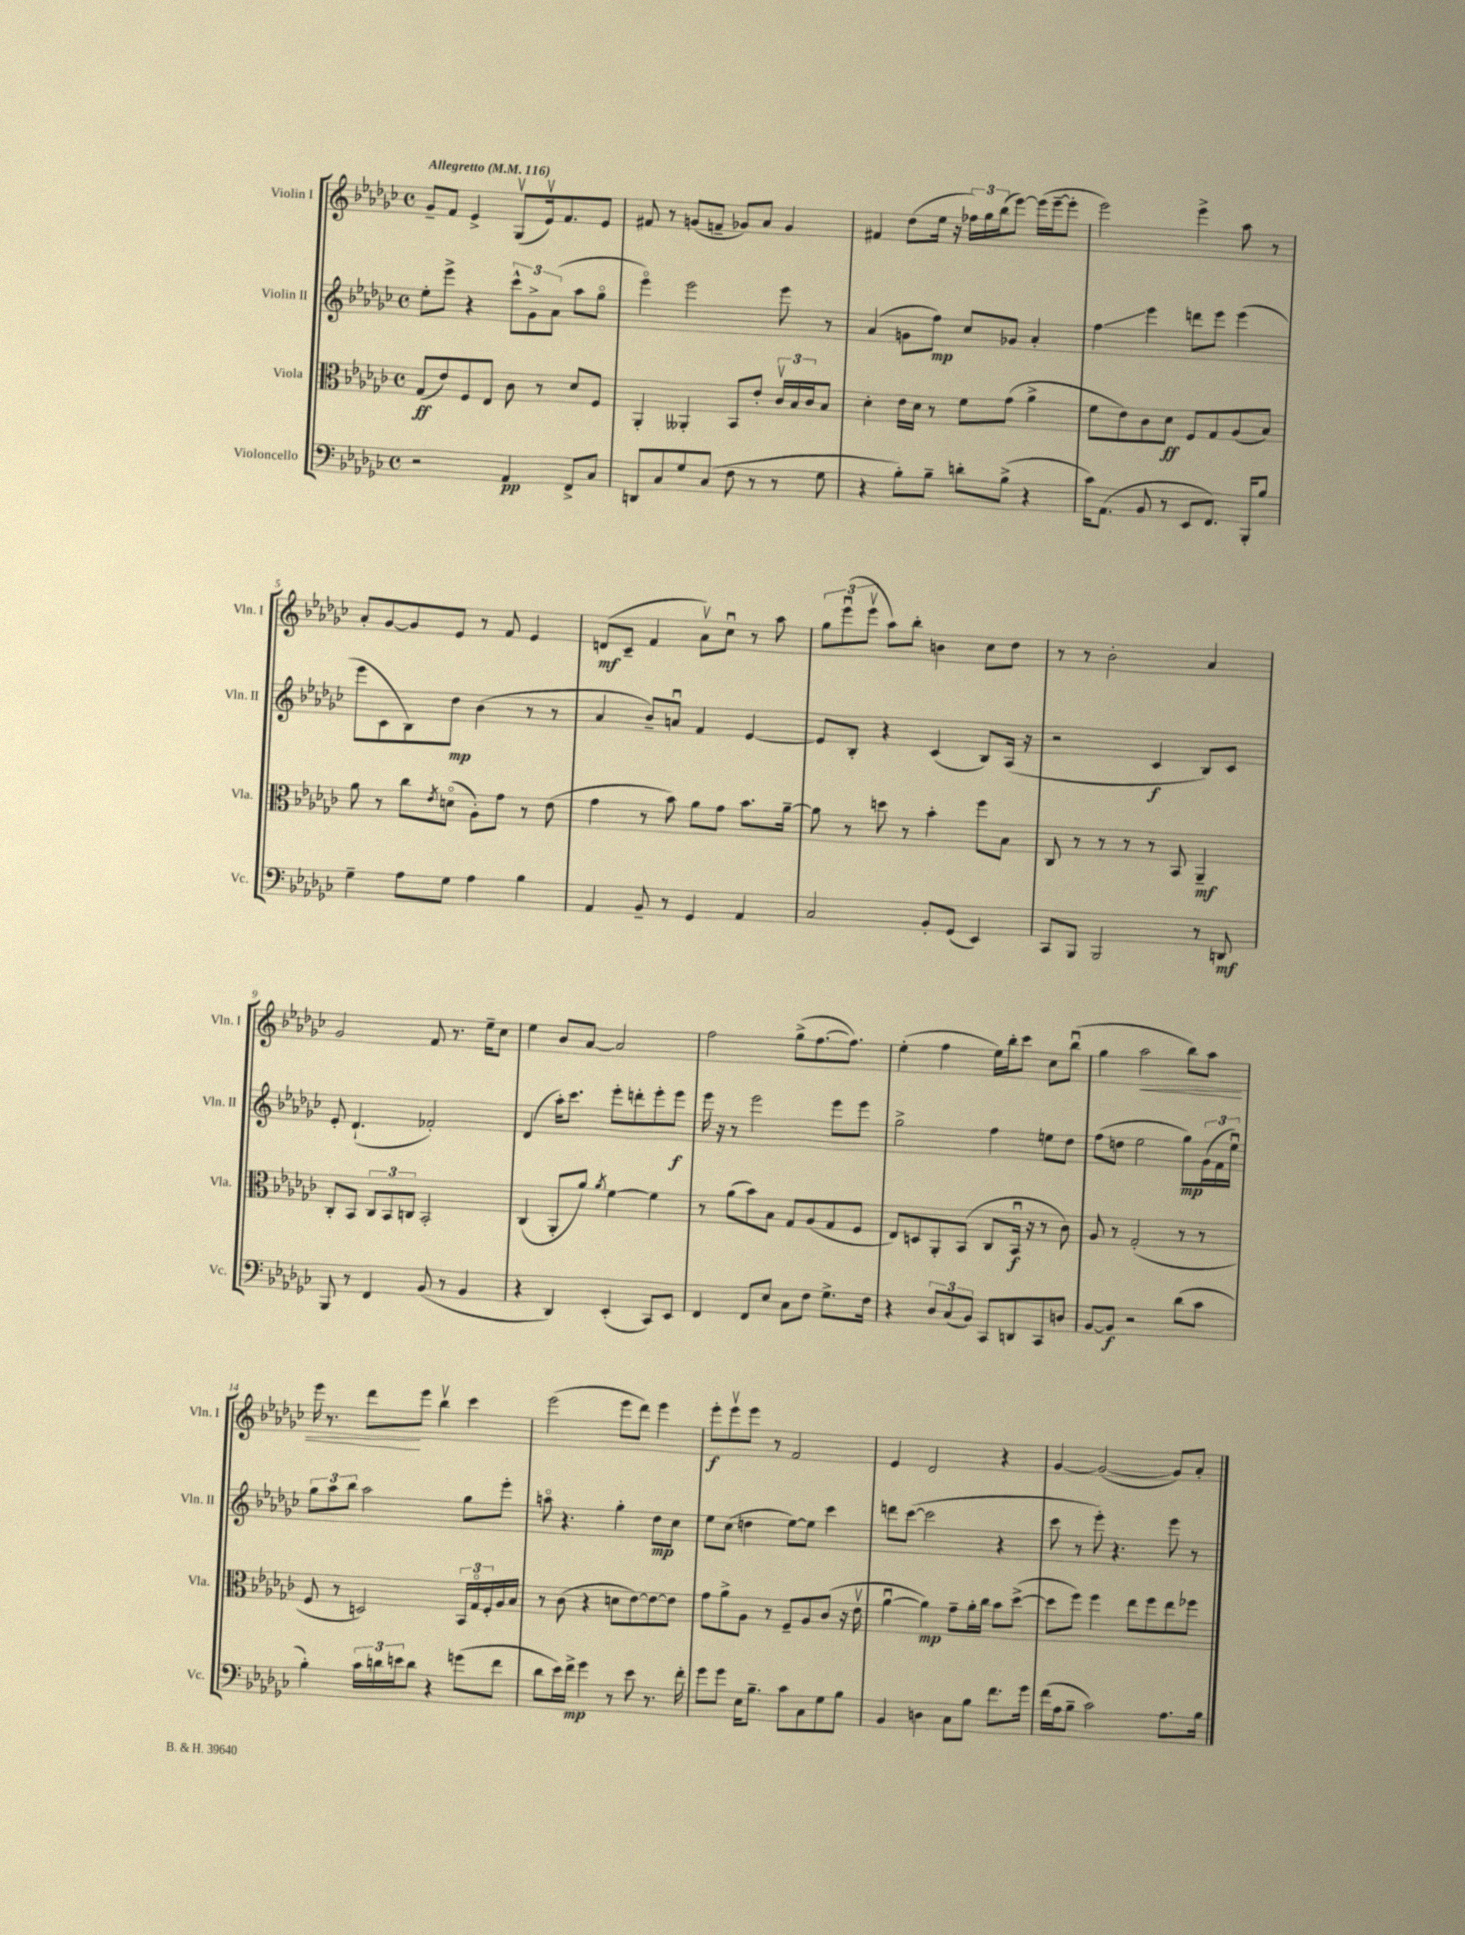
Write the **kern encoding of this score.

**kern	**kern	**kern	**kern
*staff4	*staff3	*staff2	*staff1
*clefF4	*clefC3	*clefG2	*clefG2
*k[b-e-a-d-g-c-]	*k[b-e-a-d-g-c-]	*k[b-e-a-d-g-c-]	*k[b-e-a-d-g-c-]
*M4/4	*M4/4	*M4/4	*M4/4
*met(c)	*met(c)	*met(c)	*met(c)
*MM116	*MM116	*MM116	*MM116
2r	(8G-	8ee-'	8g-~
.	8e-)	8eee-^	8f
.	8F	4r	4e-^
.	8E-	.	.
4AA-	8c-	12ccc-^^	(8G-v
.	.	12g-^	.
.	8r	.	16e-v)
.	.	(12a-	.
.	.	.	8.f
8FF^	8d-	8aa-	.
8C-	8F	8gg-o	8e-
=	=	=	=
8DD	4AA-'	4eee-o)	8f#
8C-	.	.	8r
8G-	4AA--'	2eee-	(8g
(8C-	.	.	8f~
8F	8BB-	.	8g-)
8r	8e-'	.	8a-
8r	24c-v	8eee-	4g-
.	24B-	.	.
.	24c-	.	.
8G-	8B-	8r	.
=	=	=	=
4r	4d-'	(4a-	4f#
8B-')	16e-	8g	(8dd-
.	16d-	.	.
8B-~	8r	8ff)	16ee-
.	.	.	16r
8d'	8f	8cc-	24ff-)
.	.	.	24gg-
.	.	.	(24bb-
(8B-^	(8g-	8g-	[8eee-)
4r	4a-^	4a-'	(16eee-]
.	.	.	[16eee-~
.	.	.	8eee-']
=	=	=	=
16c-)	8f	4ff	2eee-)
(8.AA-	.	.	.
.	8e-)	.	.
8BB-	8c-	4eee-	.
8r	8d-	.	.
8EE-	8F	8ddd	4eee-^
8.FF)	8G-	8eee-	.
.	(8A-	(4eee-	8aa-
16BBB-'	.	.	.
8B-	8B-)	.	8r
=	=	=	=
4G-~	8a-	8eee-	8a-'
.	8r	8c-	[8g-
8A-	8cc-	8B-)	8g-]
.	8qe-	.	.
8G-	(8do	8dd-	8e-
4A-	8A-')	(4b-	8r
.	8g-	.	8f
4B-	8r	8r	4e-
.	(8e-	8r	.
=	=	=	=
4AA-	4g-	4a-	(8d
.	.	.	8c-~
8BB-~	8r	8b-~)	4f
8r	8b-)	8au	.
4GG-	8a-	4f	8a-v)
.	8g-	.	8cc-u
4AA-	8.b-	[4e-	8r
.	.	.	8aa-
.	[16a-~	.	.
=	=	=	=
2C-	8a-]	8e-]	12gg-
.	.	.	(12eee-u
.	8r	8B-'	.
.	.	.	12eee-v
.	8dd	4r	8aa-)
.	8r	.	8bb-'
8BB-'	4b-'	(4c-	4b
(8GG-	.	.	.
4EE-)	8ff	8B-)	8cc-
.	8B-	(16A-	8dd-
.	.	16r	.
=	=	=	=
8CC-	8C-	2r	8r
8BBB-	8r	.	8r
2BBB-	8r	.	2b-'
.	8r	.	.
.	8r	4c-	.
.	8BB-	.	.
8r	4AA-~	8B-)	4a-
8DD	.	8c-	.
=	=	=	=
8BBB-	8C-'	8e-'	2g-
8r	8BB-	(4.d-`	.
4FF	12C-	.	.
.	12BB-	.	.
.	12C	.	.
(8BB-	2BB-'	2f-')	8f
8r	.	.	8.r
4BB-	.	.	.
.	.	.	16ee-~
.	.	.	8cc-
=	=	=	=
4r	(4C-	(4d-	4ee-
4DD-)	8AA-'	16aa-')	8b-
.	.	8.ccc-	.
.	8a-)	.	[8a-
.	8qa-	.	.
(4EE-'	[4f	8eee-'	2a-]
.	.	8ddd'	.
8CC-)	4f]	8eee-'	.
8EE-	.	8eee-	.
=	=	=	=
4FF	8r	16eee-	2ff
.	.	16r	.
.	(8a-	8r	.
8FF	8b-)	2eee-	.
8E-	8B-	.	.
8C-	8G-	.	(8gg-^
8F	(8A-	.	[8.ff
8.G-^	8G-	8eee-	.
.	.	.	8.ff])
.	8F	8eee-	.
16F	.	.	.
=	=	=	=
4r	8E-)	2gg-^	(4ee-'
.	8D	.	.
12D-	8AA-'	.	4ff
(12C-	.	.	.
.	(8BB-	.	.
12BB-)	.	.	.
8CC-	8C-	4ff	16ee-)
.	.	.	16bb-'
8DD	16BB-u	.	8ccc-
.	16r	.	.
8CC-	8r	8ee	8cc-
8D	8c-)	8dd-	(8bb-u
=	=	=	=
[8BB-	8A-	(8ff	4gg-
8BB-]	8r	8dd	.
2r	(2G-'	2ee-	2aa-
(8d-	8r	8gg-)	8bb-)
8c-	8r	(24g-	8aa-
.	.	24f	.
.	.	24ee-u)	.
=	=	=	=
4B-')	8F	12gg-	16eee-
.	.	.	8.r
.	.	12aa-	.
.	8r	.	.
.	.	12bb-	.
24c-	2D)	2aa-	8ddd-
24d	.	.	.
24e	.	.	.
8d	.	.	8eee-
4r	.	.	4bb-v
(8g	24BB-	8gg-	4ccc-
.	24G-o	.	.
.	24F'	.	.
8f	16A-	8eee-'	.
.	16B-	.	.
=	=	=	=
8d-	8r	8aao	(2eee-
16e-)	(8c-	4.r	.
16f^	.	.	.
4g-	4r	.	.
8r	8d	4gg-'	8eee-
8e-	[8e-)	.	8ddd-)
8.r	8e-_	8dd-	4eee-
.	8e-]	8cc-	.
16f'	.	.	.
=	=	=	=
8g-	8g-	8ee-	8eee-'
8g-	8a-^	(8cc-	8eee-v
16E-	8A-	4dd	8eee-
8.B-~	.	.	.
.	8r	.	8r
8c-	8F~	[8ee-)	2f
8C-	8A-	8ee-]	.
8G-	(8c-	4ccc-	.
8B-	16r	.	.
.	16e-v	.	.
=	=	=	=
4BB-	[4a-u	8ddd	4e-
.	.	([8ccc-	.
4D	4a-])	2ccc-]	2d-
8C-	8g-~	.	.
8B-	16a-'	.	.
.	16cc-	.	.
8.f	8b-	4r	4r
.	([8dd-^	.	.
16g-	.	.	.
=	=	=	=
(16f	8dd-]	8ccc-	[4g-
16A-	.	.	.
8B-~	8ff)	8r	.
2c-)	4ff	8eee-')	(2g-_
.	.	4.r	.
.	8ee-	.	.
.	8ff	.	.
8.A-	8ee-	8eee-	8g-])
.	8ff-	8r	8a-'
16B-	.	.	.
==	==	==	==
*-	*-	*-	*-
